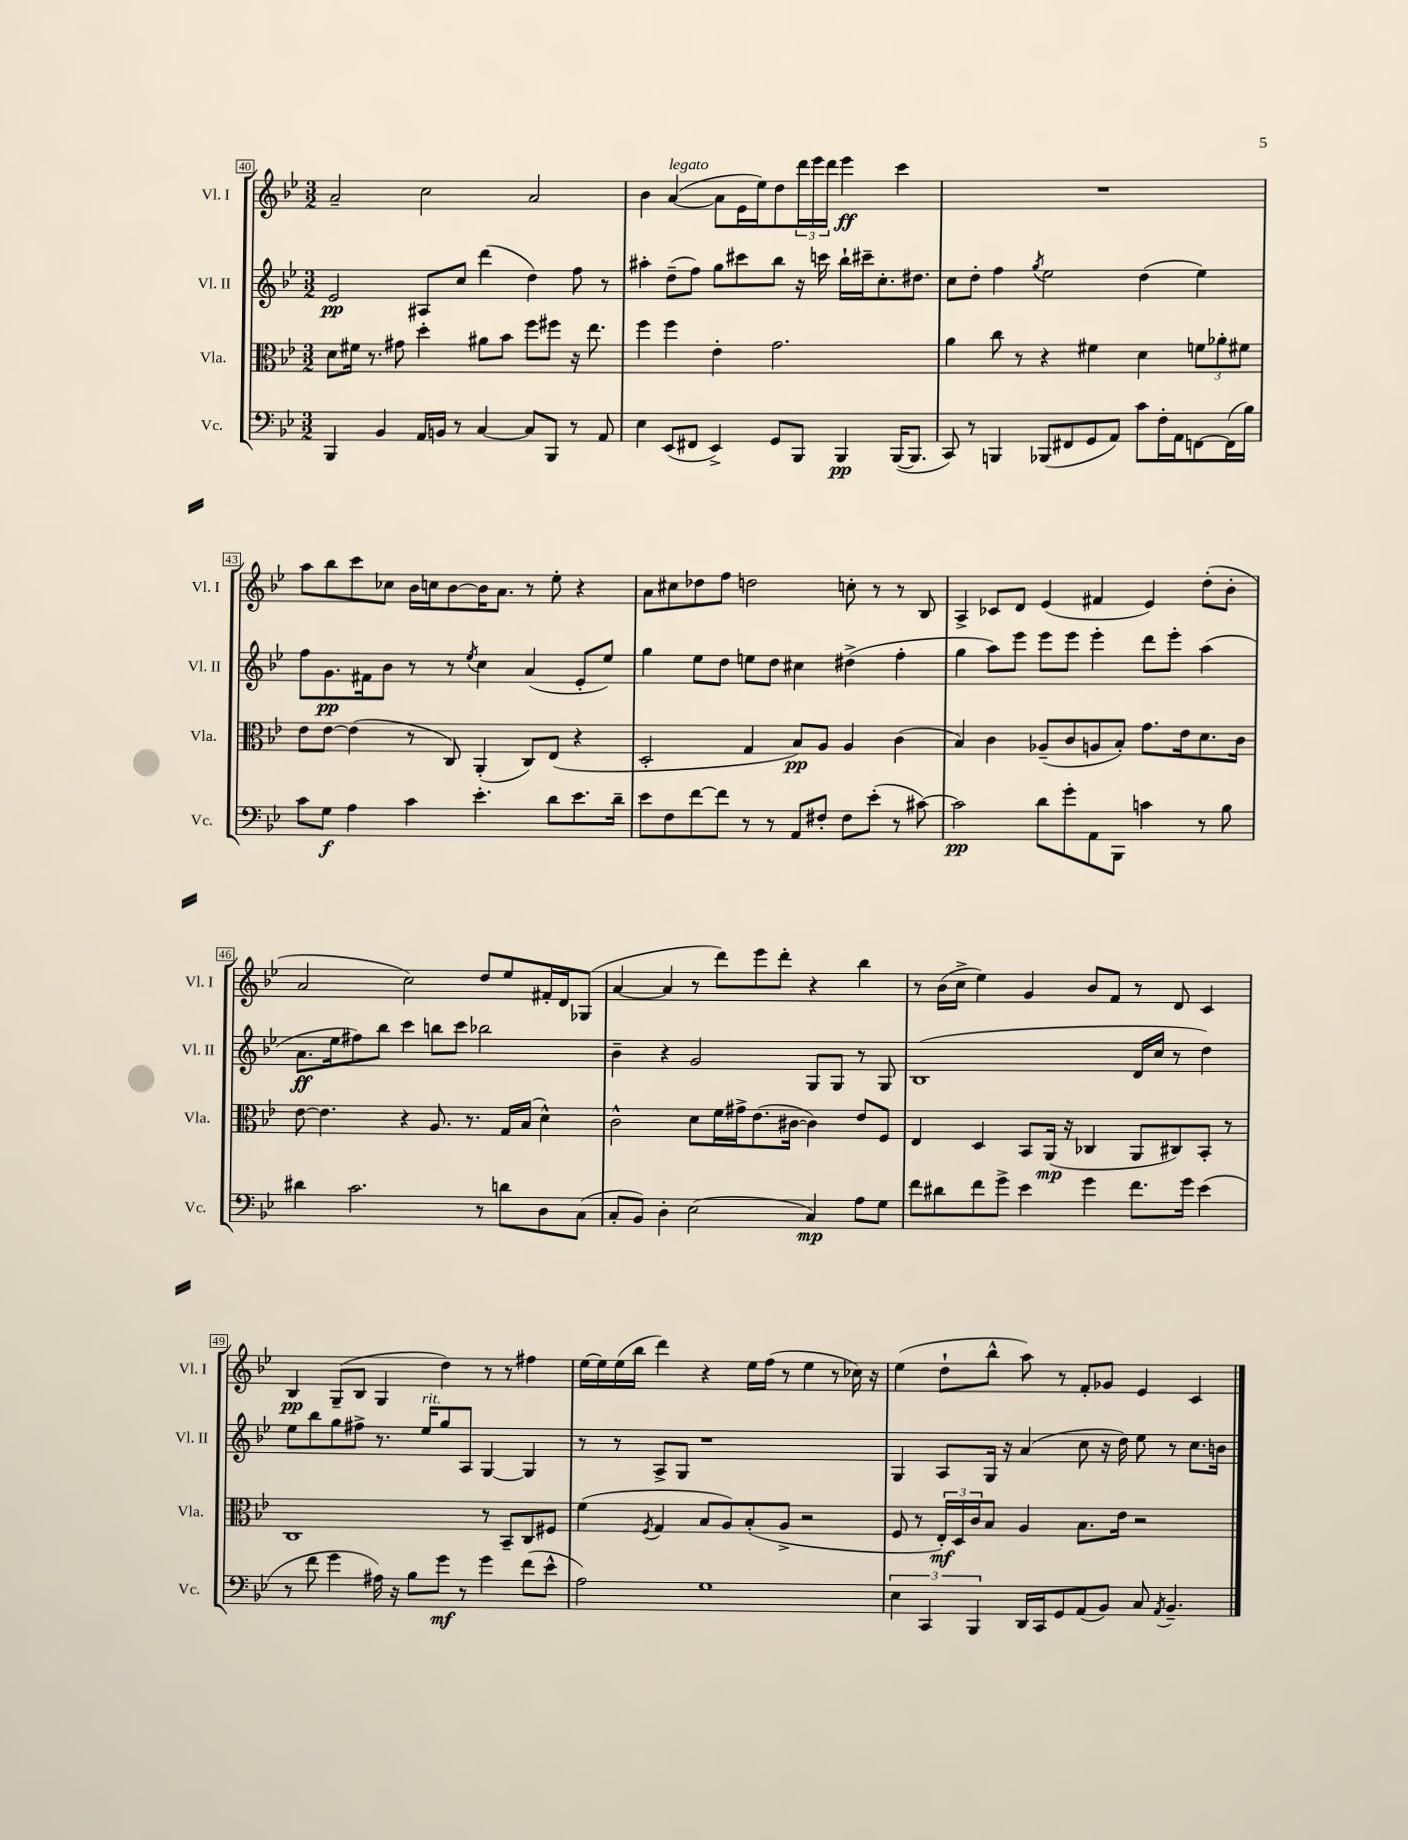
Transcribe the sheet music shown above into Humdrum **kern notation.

**kern	**dynam	**kern	**dynam	**kern	**dynam	**kern	**dynam
*part4	*part4	*part3	*part3	*part2	*part2	*part1	*part1
*staff4	*staff4	*staff3	*staff3	*staff2	*staff2	*staff1	*staff1
*I"Vc.	*	*I"Vla.	*	*I"Vl. II	*	*I"Vl. I	*
*I'Vc.	*	*I'Vla.	*	*I'Vl. II	*	*I'Vl. I	*
*clefF4	*	*clefC3	*	*clefG2	*	*clefG2	*
*k[b-e-]	*	*k[b-e-]	*	*k[b-e-]	*	*k[b-e-]	*
*M3/2	*	*M3/2	*	*M3/2	*	*M3/2	*
=40	=40	=40	=40	=40	=40	=40	=40
4BBB-/	.	8d\L	.	2e-/	pp	2a~/	.
.	.	16f#X\Jk	.	.	.	.	.
.	.	8.r	.	.	.	.	.
4BB-/	.	.	.	.	.	.	.
.	.	8g#X\	.	.	.	.	.
16AA/LL	.	4dd'\	.	8A#X/L	.	2cc\	.
16BBn/JJ	.	.	.	.	.	.	.
8r	.	.	.	8cc/J	.	.	.
[4C/	.	8a#X\L	.	(4ddd\	.	.	.
.	.	8b-\J	.	.	.	.	.
8C/L]	.	8ff\L	.	4dd\)	.	2a/	.
8BBB-/J	.	8ff#X\J	.	.	.	.	.
8r	.	16r	.	8ff\	.	.	.
.	.	8.ee-\	.	.	.	.	.
8AA/	.	.	.	8r	.	.	.
=41	=41	=41	=41	=41	=41	=41	=41
4E-\	.	4ff\	.	4aa#X'\	.	4b-\	.
!	!	!	!	!	!	!LO:TX:a:i:t=legato	!
(8EE-/L	.	4ff\	.	(8dd~\L	.	([4a/	.
8FF#X/J	.	.	.	8ff\J)	.	.	.
4EE-^/)	.	4e-'\	.	8gg\L	.	8a\L]	.
.	.	.	.	8ccc#X\	.	16e-\L	.
.	.	.	.	.	.	16ee-\J)	.
8GG/L	.	2.g\	.	8bb-\J	.	8dd\	.
8BBB-/J	.	.	.	16r	.	24ddd\L	.
.	.	.	.	.	.	24eee-\	.
.	.	.	.	16cccn\	.	.	.
.	.	.	.	.	.	24ddd\JJ	.
4BBB-/	pp	.	.	16bb-`\LL	.	4eee-\	ff
.	.	.	.	16ccc#X~\J	.	.	.
.	.	.	.	8.cc'\	.	.	.
([16BBB-/KL	.	.	.	.	.	4ccc\	.
8.BBB-/J]	.	.	.	8.dd#X\J	.	.	.
=42	=42	=42	=42	=42	=42	=42	=42
8CC/)	.	4a\	.	8cc\L	.	1.r	.
8r	.	.	.	8dd'\J	.	.	.
4BBBn/	.	8cc\	.	4ff\	.	.	.
.	.	8r	.	.	.	.	.
.	.	.	.	8qgg/	.	.	.
(8BBB-X/L	.	4r	.	2ee-\	.	.	.
8FF#X/	.	.	.	.	.	.	.
8GG/	.	4f#X\	.	.	.	.	.
8AA/J)	.	.	.	.	.	.	.
8c\L	.	4d\	.	(4dd\	.	.	.
16F'\L	.	.	.	.	.	.	.
16AA\J	.	.	.	.	.	.	.
[8FFn\	.	12fn\L	.	4ee-\)	.	.	.
.	.	12a-X'\	.	.	.	.	.
(16FF\L]	.	.	.	.	.	.	.
.	.	12f#X\J	.	.	.	.	.
16B-\JJ)	.	.	.	.	.	.	.
!!LO:LB:g=z
=43	=43	=43	=43	=43	=43	=43	=43
8c\L	.	8e-\L	.	8ff\L	.	8aa\L	.
8G\J	f	[8e-\J	.	8.g\	pp	8bb-\	.
4A\	.	(4e-\]	.	.	.	8ccc\	.
.	.	.	.	16f#X\k	.	.	.
.	.	.	.	8b-\J	.	8cc-X\J	.
4c\	.	8r	.	8r	.	16b-\LL	.
.	.	.	.	.	.	16ccn\J	.
.	.	8C/)	.	8r	.	[8b-\	.
.	.	.	.	8qee-/	.	.	.
4.e-'\	.	(4AA'/	.	4cc\	.	16b-\K]	.
.	.	.	.	.	.	8.a\J	.
.	.	8C/L)	.	(4a/	.	8r	.
8d\L	.	(8E-/J	.	.	.	8ee-'\	.
8.e-\	.	4r	.	8e-'/L	.	4r	.
.	.	.	.	8ee-/J)	.	.	.
16d~\Jk	.	.	.	.	.	.	.
=44	=44	=44	=44	=44	=44	=44	=44
8e-\L	.	2D'/	.	4gg\	.	8a\L	.
8F\	.	.	.	.	.	8cc#X\	.
[8f\	.	.	.	8ee-\L	.	8dd-X\	.
8f\J]	.	.	.	8dd\J	.	8ff\J	.
8r	.	4G/	.	8een\L	.	2ddn\	.
8r	.	.	.	8dd\J	.	.	.
8AA/L	.	8B-/L)	pp	4cc#X\	.	.	.
8F#X'/J	.	8A/J	.	.	.	.	.
8F#\L	.	4A/	.	(4dd#X^\	.	8ccn'\	.
(8e-'\J	.	.	.	.	.	8r	.
8r	.	(4c\	.	4ff'\	.	8r	.
[8c#X\)	.	.	.	.	.	8B-/	.
=45	=45	=45	=45	=45	=45	=45	=45
2c#\]	pp	4B-/)	.	4gg\	.	4A^/	.
.	.	4c\	.	8aa\L)	.	8c-X/L	.
.	.	.	.	8eee-\J	.	8d/J	.
8d\L	.	(8A-X~/L	.	8eee-\L	.	(4e-/	.
8g'\	.	8c/	.	8eee-\J	.	.	.
8AA\	.	8An/	.	4eee-'\	.	4f#X/	.
8BBB-\J	.	8B-'/J)	.	.	.	.	.
4cn\	.	8.g\L	.	8ddd\L	.	4e-/)	.
.	.	.	.	8eee-'\J	.	.	.
.	.	16e-\k	.	.	.	.	.
8r	.	8.d\	.	(4aa\	.	(8dd'\L	.
8B-\	.	.	.	.	.	8b-'\J	.
.	.	16c\Jk	.	.	.	.	.
!!LO:LB:g=z
=46	=46	=46	=46	=46	=46	=46	=46
4d#X\	.	[8e-\	.	8.a\L	ff	2a/	.
.	.	4.e-\]	.	.	.	.	.
.	.	.	.	16ee-\k	.	.	.
2.c\	.	.	.	8ff#X\)	.	.	.
.	.	.	.	8bb-\J	.	.	.
.	.	4r	.	4ccc\	.	2cc\)	.
.	.	8.A/	.	8bbn\L	.	.	.
.	.	.	.	8ccc\J	.	.	.
.	.	8.r	.	.	.	.	.
8r	.	.	.	2bb-X\	.	8dd/L	.
8dn\L	.	16G/LL	.	.	.	8ee-/	.
.	.	(16B-/JJ	.	.	.	.	.
8D\	.	4d^^\)	.	.	.	16f#X'/L	.
.	.	.	.	.	.	16d/J	.
(8C\J	.	.	.	.	.	(8G-X/J	.
=47	=47	=47	=47	=47	=47	=47	=47
8C'/L	.	2c^^\	.	4b-~\	.	[4a/	.
8BB-/J)	.	.	.	.	.	.	.
4D'\	.	.	.	4r	.	4a/]	.
(2E-\	.	8d\L	.	2g/	.	8r	.
.	.	16f\L	.	.	.	8ddd\L)	.
.	.	16g#X^\J	.	.	.	.	.
.	.	(8.e-\	.	.	.	8eee-\	.
.	.	.	.	.	.	8ddd'\J	.
.	.	[16c#X\Jk	.	.	.	.	.
4C/)	mp	4c#\])	.	8G/L	.	4r	.
.	.	.	.	8G/J	.	.	.
8A\L	.	8e-/L	.	8r	.	4bb-\	.
8G\J	.	8F/J	.	8G/	.	.	.
=48	=48	=48	=48	=48	=48	=48	=48
8f\L	.	4E-/	.	(1B-	.	8r	.
8d#X\	.	.	.	.	.	(16b-\LL	.
.	.	.	.	.	.	16cc^\JJ	.
8f\	.	4D/	.	.	.	4ee-\)	.
8g^\J	.	.	.	.	.	.	.
4e-\	.	8BB-/L	.	.	.	4g/	.
.	.	(16AA/Jk	mp	.	.	.	.
.	.	16r	.	.	.	.	.
4g\	.	4C-X/	.	.	.	8b-/L	.
.	.	.	.	.	.	8f/J	.
8.f\L	.	8AA/L	.	16d/LL	.	8r	.
.	.	.	.	16cc/JJ	.	.	.
.	.	8C#X/)	.	8r	.	8d/	.
16g\Jk	.	.	.	.	.	.	.
(4e-\	.	8BB-'/J	.	4dd\)	.	4c/	.
.	.	8r	.	.	.	.	.
!!LO:LB:g=z
=49	=49	=49	=49	=49	=49	=49	=49
8r	.	1C	.	8ee-\L	.	4B-/	pp
8f\	.	.	.	8bb-\	.	.	.
4g\	.	.	.	8gg\	.	(8G~/L	.
.	.	.	.	8ff#X^\J	.	8B-/J	.
16A#X\)	.	.	.	8.r	.	4G/	.
16r	.	.	.	.	.	.	.
8B-\L	.	.	.	.	.	.	.
!	!	!	!	!LO:TX:a:i:t=rit.	!	!	!
.	.	.	.	16ee-/KL	.	.	.
8g\J	mf	.	.	8gg/	.	4dd\)	.
8r	.	.	.	8A/J	.	.	.
4g\	.	8r	.	[4G/	.	8r	.
.	.	8BB-~/L	.	.	.	8r	.
(8f\L	.	8C/	.	4G/]	.	4ff#X\	.
8e-^^\J	.	8F#X/J	.	.	.	.	.
=50	=50	=50	=50	=50	=50	=50	=50
2A\)	.	(4f\	.	8r	.	[16ee-\LL	.
.	.	.	.	.	.	16ee-\]	.
.	.	.	.	8r	.	(16ee-\	.
.	.	.	.	.	.	16bb-\JJ	.
.	.	8qF/	.	.	.	.	.
.	.	4G/	.	8A^/L	.	4ddd\)	.
.	.	.	.	8G/J	.	.	.
1G	.	8B-/L	.	1r	.	4r	.
.	.	8A/)	.	.	.	.	.
.	.	(8B-'/	.	.	.	16ee-\LL	.
.	.	.	.	.	.	(16ff\JJ	.
.	.	8A^/J	.	.	.	8r	.
.	.	2r	.	.	.	4ee-\	.
.	.	.	.	.	.	8r	.
.	.	.	.	.	.	16cc-X\)	.
.	.	.	.	.	.	16r	.
=51	=51	=51	=51	=51	=51	=51	=51
6E-\	.	8F/	.	4G/	.	(4ee-\	.
.	.	8r	.	.	.	.	.
6CC/	.	.	.	.	.	.	.
.	.	24E-'/LL)	mf	8A/L	.	8dd`\L	.
.	.	24D/	.	.	.	.	.
6BBB-/	.	24c/J	.	.	.	.	.
.	.	8B-/J	.	16G/Jk	.	8bb-^^\J	.
.	.	.	.	16r	.	.	.
16DD/LL	.	4A/	.	(4a/	.	8aa\)	.
16CC/J	.	.	.	.	.	.	.
8GG/	.	.	.	.	.	8r	.
(8AA/	.	8.B-\L	.	8cc\	.	8f'/L	.
8BB-/J)	.	.	.	16r	.	8g-X/J	.
.	.	16e-\Jk	.	16dd\)	.	.	.
8C/	.	2r	.	8ee-\	.	4e-/	.
8qAA/	.	.	.	.	.	.	.
4.BB-~/	.	.	.	8r	.	.	.
.	.	.	.	8.cc\L	.	4c/	.
.	.	.	.	16bn\Jk	.	.	.
==	==	==	==	==	==	==	==
*-	*-	*-	*-	*-	*-	*-	*-
